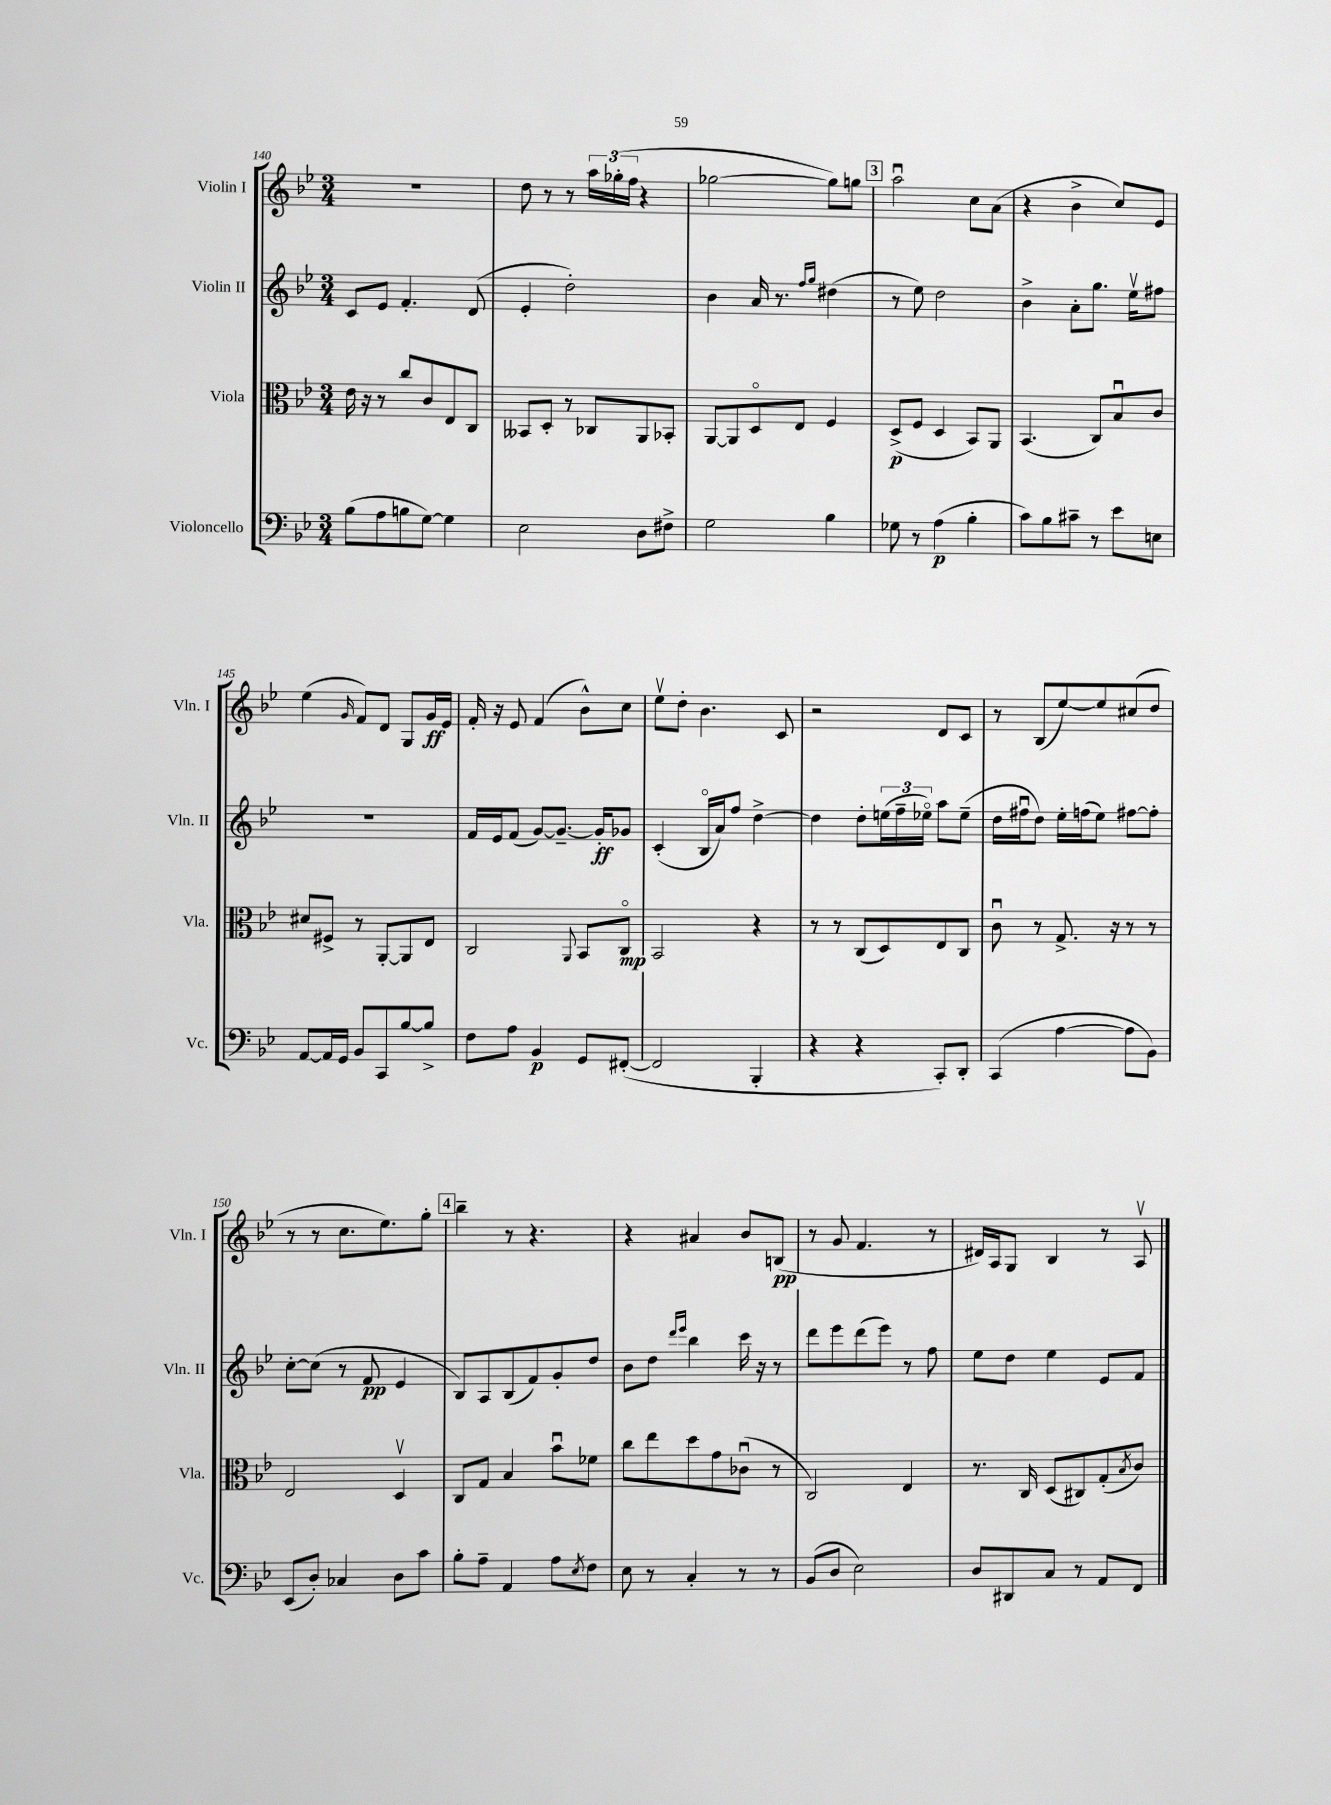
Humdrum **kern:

**kern	**kern	**kern	**kern
*staff4	*staff3	*staff2	*staff1
*clefF4	*clefC3	*clefG2	*clefG2
*k[b-e-]	*k[b-e-]	*k[b-e-]	*k[b-e-]
*M3/4	*M3/4	*M3/4	*M3/4
(8B-	16e-	8c	2.r
.	16r	.	.
8A	8r	8e-	.
8B	8cc	4.f'	.
[8G)	8c	.	.
4G]	8E-	.	.
.	8C	(8d	.
=	=	=	=
2E-	8BB--	4e-'	8dd
.	8D'	.	8r
.	8r	2dd')	8r
.	8C-	.	24aa
.	.	.	(24gg-'
.	.	.	24ff
8D	8AA	.	4r
8F#^	8BB-'	.	.
=	=	=	=
2G	[8AA	4b-	[2gg-
.	8AA]	.	.
.	8Do	16a	.
.	.	8.r	.
.	8E-	.	.
.	.	16qqff	.
.	.	16qqgg	.
4B-	4F	(4dd#	8gg-])
.	.	.	8gg
=	=	=	=
8G-	(8D^	8r	2aau
8r	8F	8ee-)	.
(4A	4D	2dd	.
4B-'	8BB-)	.	8cc
.	8AA	.	(8a
=	=	=	=
8c)	(4.BB-	4b-^	4r
8B-	.	.	.
8c#~	.	8a'	4b-^
8r	8C)	8.gg	.
8e-	8B-u	.	8cc)
.	.	16ee-v	.
8E	8c	8ff#	8e-
=	=	=	=
[8AA	8d#	2.r	(4ee-
16AA]	8F#^	.	.
16GG	.	.	.
.	.	.	16qqg
8BB-	8r	.	8f)
8CC	[8AA'	.	8d
[8B-	8AA]	.	8G
8B-^]	8E-	.	16g
.	.	.	16e-
=	=	=	=
8F	2C	16f	16f'
.	.	16e-	16r
8A	.	(8f	8e-
4BB-	.	[8g)	(4f
.	.	8.g~_	.
.	8qqAA	.	.
8GG	8BB-	.	8b-^^)
.	.	16g']	.
([8FF#'	8Co	8g-	8cc
=	=	=	=
2FF#]	2BB-	(4c'	8ee-v
.	.	.	8dd'
.	.	16B-o	4.b-
.	.	16a)	.
.	.	8ff	.
4BBB-'	4r	[4dd^	.
.	.	.	8c
=	=	=	=
4r	8r	4dd]	2r
.	8r	.	.
4r	(8C	8dd'	.
.	8D)	(24ee	.
.	.	24ff~	.
.	.	24ee-o)	.
8CC')	8E-	8aa	8d
8DD'	8C	(8ee-~	8c
=	=	=	=
(4CC	8cu	16dd	8r
.	.	16ff#u	.
.	8r	8dd)	(8B-
[4A	8.G^	16ee-'	[8ee-)
.	.	(16ff	.
.	.	8ee-)	8ee-]
.	16r	.	.
8A]	8r	[8ff#	(8cc#
8BB-)	8r	8ff#']	8dd
=	=	=	=
(8EE-	2E-	[8cc'	8r
8D')	.	(8cc]	8r
4C-	.	8r	8.cc
.	.	8f	.
.	.	.	8.ee-)
8D	4Dv	4e-	.
8c	.	.	8gg'
=	=	=	=
8B-'	8C	8B-)	4bb-~
8A~	8G	8A	.
4AA	4B-	(8B-	8r
.	.	8f)	4.r
8A	8b-u	8g'	.
8qE-	.	.	.
8F	8f-	8dd	.
=	=	=	=
8E-	8cc	8b-	4r
8r	8ee-	8dd	.
.	.	16qqddd	.
.	.	16qqeee-	.
4C'	8dd	4bb-	4a#
.	8g	.	.
8r	(8c-u	16ccc	8b-
.	.	16r	.
8r	8r	8r	(8B
=	=	=	=
(8BB-	2C)	8ddd	8r
8D	.	8eee-	8g
2E-)	.	(8ddd	4.f
.	.	8eee-)	.
.	4E-	8r	.
.	.	8ff	8r
=	=	=	=
8D	8.r	8ee-	16d#)
.	.	.	16A
8DD#	.	8dd	8G
.	16C	.	.
8C	(8D	4ee-	4B-
8r	8C#)	.	.
8AA	(8G'	8e-	8r
.	8qB-	.	.
8FF	8c)	8f	8Av
==	==	==	==
*-	*-	*-	*-
